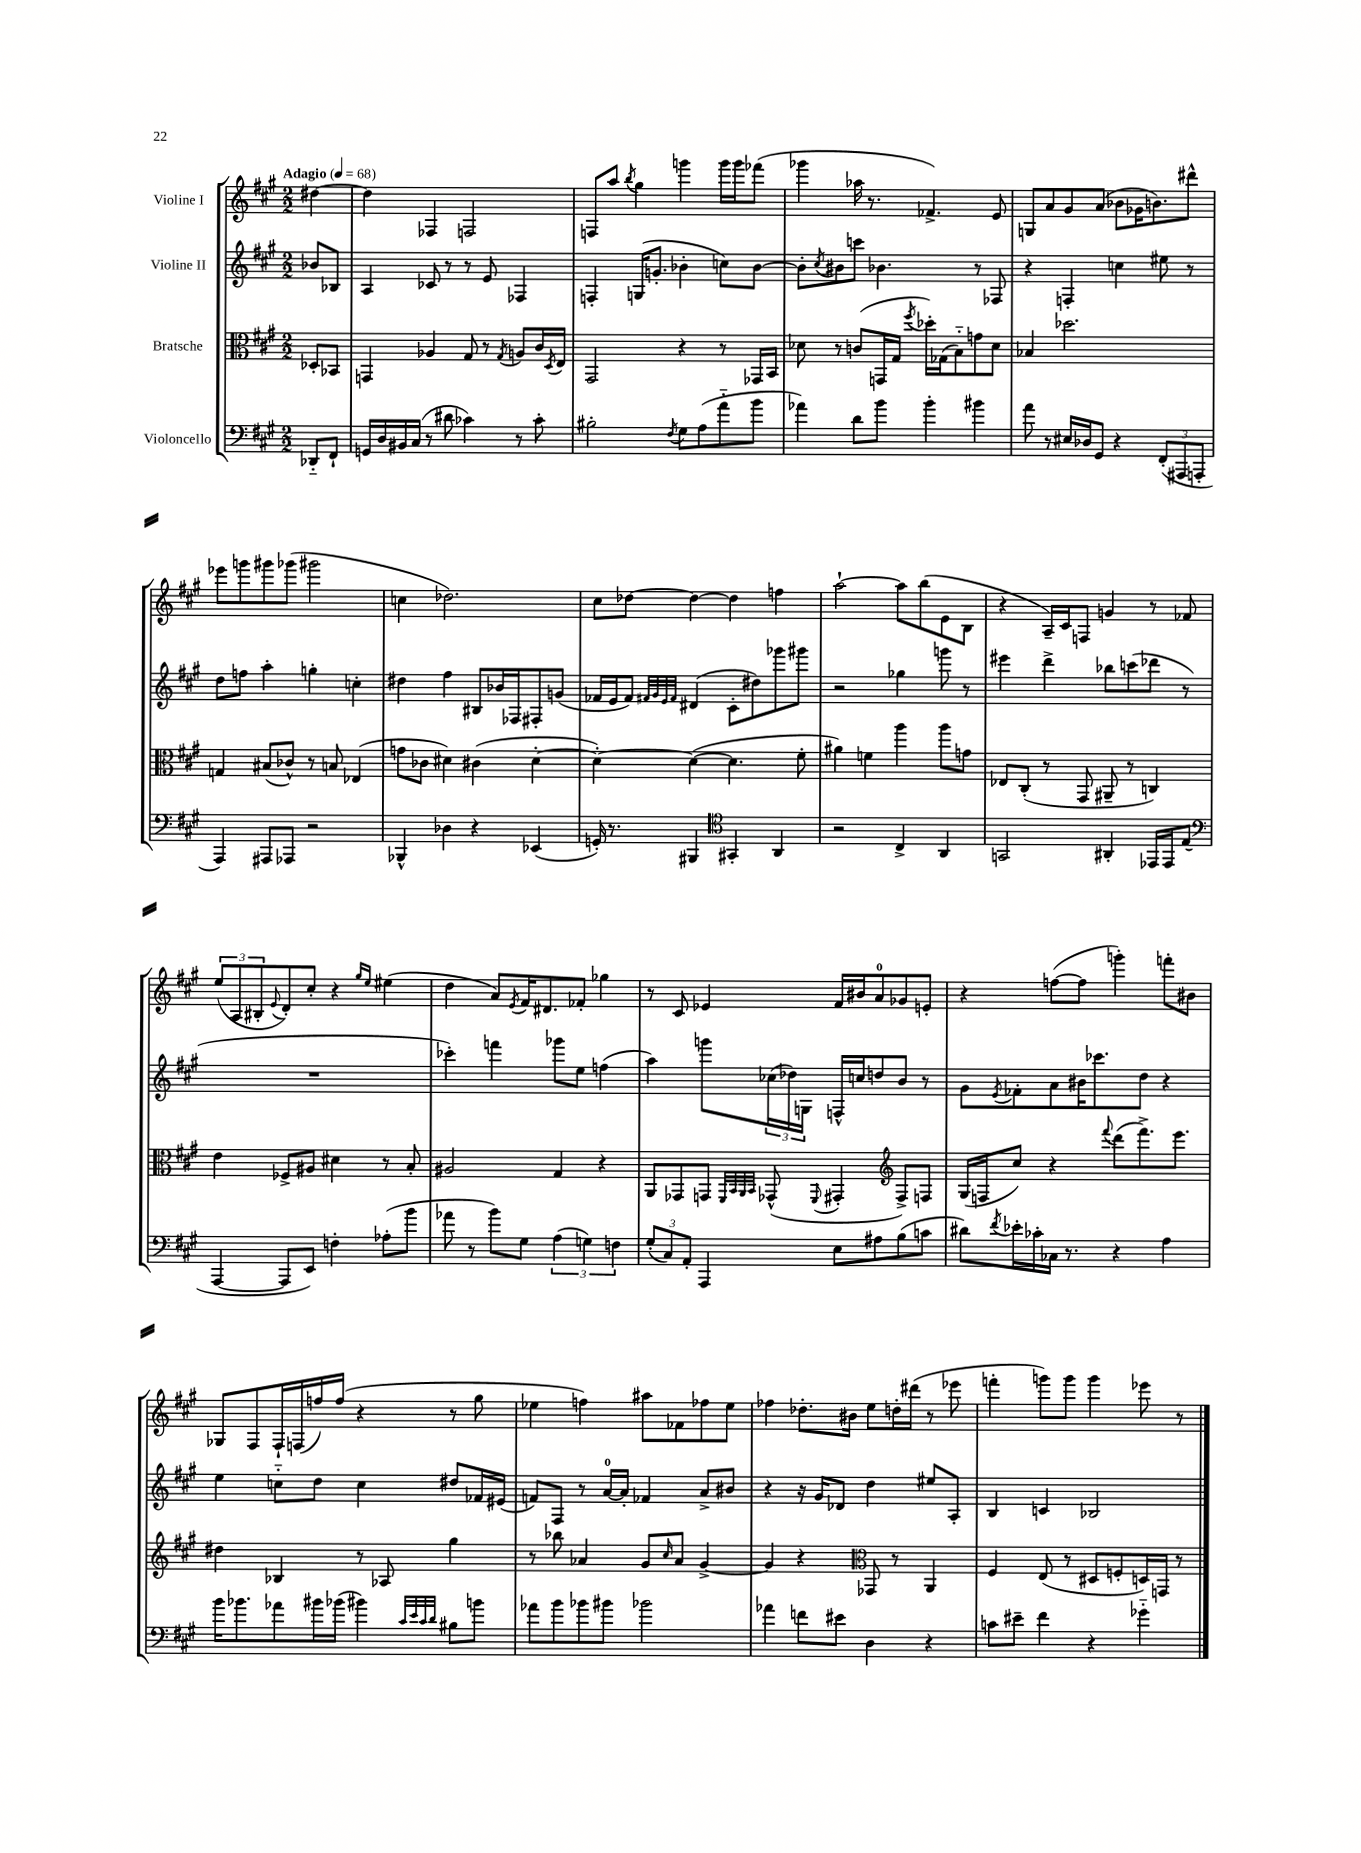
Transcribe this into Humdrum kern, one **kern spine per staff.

**kern	**kern	**kern	**kern
*staff4	*staff3	*staff2	*staff1
*clefF4	*clefC3	*clefG2	*clefG2
*k[f#c#g#]	*k[f#c#g#]	*k[f#c#g#]	*k[f#c#g#]
*M2/2	*M2/2	*M2/2	*M2/2
*MM68	*MM68	*MM68	*MM68
8DD-'~	8D-'	8b-	[4dd#
8FF#`	8BB-	8B-	.
=	=	=	=
16GG	4GG	4A	4dd#]
16D	.	.	.
16BB#	.	.	.
(16C#	.	.	.
8r	4A-	8c-	4F-
8d#	.	8r	.
4c-)	8G#	8r	2F
.	8r	8e	.
.	8qG#	.	.
8r	8A	4F-	.
8c-'	16c#	.	.
.	8qD	.	.
.	16E	.	.
=	=	=	=
2B#'	2GG#	4F'	8F
.	.	.	8aa
.	.	.	8qbb
.	.	(16G	4gg#
.	.	8.g'	.
8qF#	.	.	.
8G#	4r	4b-'	4ggg
(8A	.	.	.
8a'~	8r	8cc)	16ggg
.	.	.	16ggg
8b	16GG-	[8b-	(8fff-
.	16BB	.	.
=	=	=	=
4a-)	8d-	8b-']	4ggg-
.	.	8qcc#	.
.	8r	8b#	.
8d	(8c	8ccc	16aa-
.	.	.	8.r
8b	16GG	4.b-	.
.	16G#	.	.
.	8qff#	.	.
4b'	16dd-')	.	4.f-^)
.	(16G-	.	.
.	8B'~)	.	.
4b#	8g	8r	.
.	8d-	8F-	8e
=	=	=	=
8a	4B-	4r	8G
8r	.	.	8a
16E#	2.dd-	4F'	8g#
16D-	.	.	.
8GG#	.	.	(8a
4r	.	4cc	8b-
.	.	.	16g-
.	.	.	8.b)
(12FF#'	.	8ee#	.
12AAA#	.	.	.
.	.	8r	8ddd#^^
12AAA'	.	.	.
=	=	=	=
4AAA)	4G	8dd	8eee-
.	.	8ff	8ggg
8AAA#	(8B#	4aa'	8ggg#
8AAA-	8c-^^)	.	(8ggg-
2r	8r	4gg'	2ggg#
.	8B	.	.
.	(4E-	4cc'	.
=	=	=	=
4BBB-^^	8g	4dd#	4cc
.	8c-	.	.
4D-	4d#)	4ff#	2.dd-)
4r	(4c#	8B#	.
.	.	16b-	.
.	.	16F-	.
(4EE-	[4d#'	8F#'	.
.	.	(8g	.
=	=	=	=
16GG')	4d#'_)	16f-	8cc#
8.r	.	16e	.
.	.	8f-)	[8dd-
.	.	32qqf#	.
.	.	32qqg#	.
.	.	32qqe	.
.	.	32qqf#	.
4BBB#	(4d#_	(4d#	4dd-_
*clefC4	*	*	*
4GG#'	4.d#]	8c#'	4dd-]
.	.	8dd#)	.
4AA	.	8ggg-	4ff
.	8f#'	8ggg#	.
=	=	=	=
2r	4a#)	2r	[2aa`
.	4f	.	.
4C#^	4aa	4gg-	8aa]
.	.	.	(8bb
4AA	8aa	8ggg	8e
.	8g	8r	8B
=	=	=	=
2GG	8E-	4eee#	4r
.	(8C#'	.	.
.	8r	4ddd^	16A~)
.	.	.	16c#
.	8GG#	.	8F
4AA#'	8AA#~	8bb-	4g
.	8r	(8ccc	.
16EE-	4C)	8ddd-	8r
16EE-	.	.	.
(8E	.	8r	8f-
=	=	=	=
*clefF4	*	*	*
[4AAA	4e	1r	(12ee
.	.	.	12A
.	.	.	12B#'
.	.	.	8qqe
8AAA]	8F-^	.	8d')
8EE)	8A#	.	8cc#'
4F'	4d#	.	4r
.	.	.	16qqgg#
.	.	.	16qqee
(8A-'	8r	.	(4ee#
8b	8B'	.	.
=	=	=	=
8a-	2A#	4ccc-')	4dd
8r	.	.	.
8b)	.	4fff	8a)
.	.	.	8qe
8G#	.	.	16f#
.	.	.	8.d#
(6A	4G#	8ggg-	.
.	.	8ee	8f-'
6G)	.	.	.
.	4r	(4ff	4gg-
6F	.	.	.
=	=	=	=
(12G#'	8AA	4aa)	8r
12C#)	.	.	.
.	8GG-	.	8c#
12AA'	.	.	.
4AAA	8GG	8ggg	4e-
.	32qqFF#	.	.
.	32qqBB	.	.
.	32qqAA	.	.
.	32qqBB	.	.
.	(8GG-^^	(24cc-	.
.	.	24dd-)	.
.	.	24G	.
.	8qqFF#	.	.
8E	4GG#'	16F^^	16f#
.	.	16cc	16b#
8A#	.	8dd	8a
*	*clefG2	*	*
(8B	8F#^)	8b	8g-
8c	8F	8r	8e'
=	=	=	=
8d#)	(16G#	8g#	4r
.	16F	.	.
8qf#	.	8qe	.
16e-'	8cc#)	8f-'	.
16c-'	.	.	.
16C-	4r	8a	([8ff
8.r	.	.	.
.	.	16b#	8ff]
.	.	8.ccc-	.
.	8qqfff#	.	.
4r	(8ddd	.	4ggg')
.	8.fff#^)	8dd	.
4A	.	4r	8fff'
.	8.eee	.	.
.	.	.	8b#
=	=	=	=
16b	4dd#	4ee	8G-
8.b-	.	.	.
.	.	.	8F#
8a-	4B-	8cc'~	16F#`
.	.	.	(16F
16b#	.	8dd	16ff)
(16b-	.	.	(16ff
4b#)	8r	4cc	4r
.	8A-	.	.
32qqc#	.	.	.
32qqe	.	.	.
32qqc#	.	.	.
32qqd	.	.	.
8B#	4gg#	8dd#	8r
8b	.	16f-	8gg#
.	.	(16e#	.
=	=	=	=
8a-	8r	8f)	4ee-
8b	8bb-	8F#	.
8b-	4a-	8r	4ff)
8b#	.	[16a	.
.	.	16a']	.
2b-	8g#	4f-	8aa#
.	16qqcc#	.	.
.	8a-	.	8f-
.	[4g#^	8a^	8ff-
.	.	8b#	8ee-
=	=	=	=
4a-	4g#]	4r	4ff-
8f	4r	16r	8.dd-'
.	.	16g#	.
8e#	.	8d-	.
.	.	.	16b#
*	*clefC3	*	*
4D	8GG-	4dd	8ee
.	8r	.	16dd'
.	.	.	(16ddd#
4r	4AA	8ee#	8r
.	.	8A'	8eee-
=	=	=	=
8c	4F#	4B	4fff'
8e#~	.	.	.
4f#	(8E	4c	8ggg)
.	8r	.	8ggg
4r	8D#	2B-	4ggg
.	8F'	.	.
4g-'~	16D)	.	8eee-
.	16GG	.	.
.	8r	.	8r
==	==	==	==
*-	*-	*-	*-
